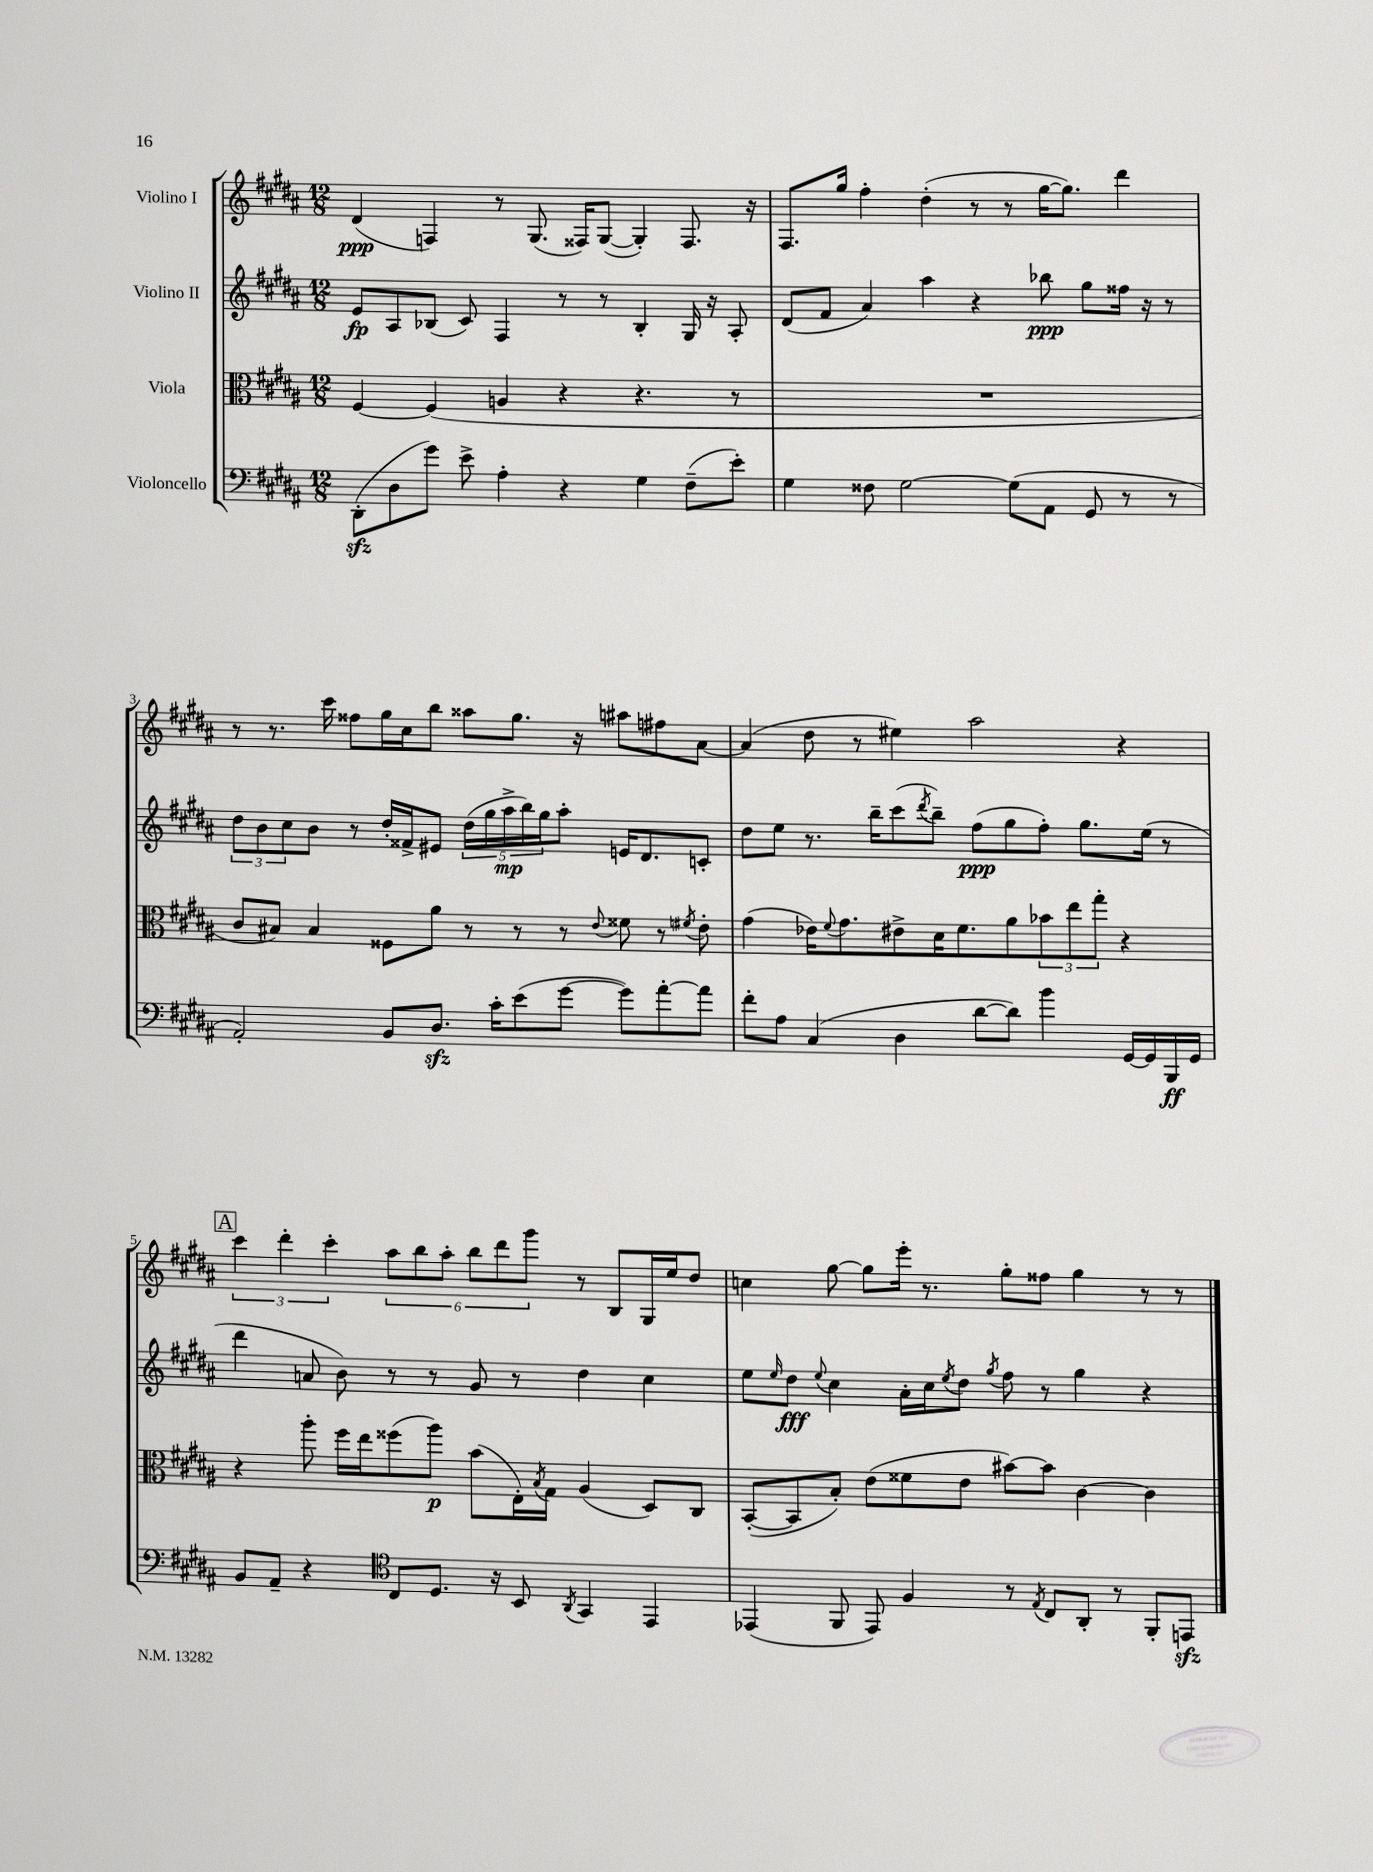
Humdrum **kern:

**kern	**kern	**kern	**kern
*staff4	*staff3	*staff2	*staff1
*clefF4	*clefC3	*clefG2	*clefG2
*k[f#c#g#d#a#]	*k[f#c#g#d#a#]	*k[f#c#g#d#a#]	*k[f#c#g#d#a#]
*M12/8	*M12/8	*M12/8	*M12/8
(8DD#'	[4F#	8e	(4d#
8D#	.	8A#	.
8g#)	(4F#]	(8B-	4F)
8e^	.	8c#)	.
4A#'	4A	4F#	8r
.	.	.	(8.G#
4r	4r	8r	.
.	.	.	16F##)
.	.	8r	([8G#
4G#	4.r	4B-'	4G#'])
(8F#~	.	16G#	8.F##
.	.	16r	.
8e')	8r	8A#'	.
.	.	.	16r
=	=	=	=
4G#	1.r	(8d#	8.F#
.	.	8f#	.
.	.	.	16gg#
8F##	.	4a#)	4ff#'
[2G#	.	.	.
.	.	4aa#	(4dd#'
.	.	4r	8r
(8G#]	.	.	8r
8AA#	.	8bb-	[16gg#
.	.	.	8.gg#])
8GG#	.	8gg#	.
8r	.	16ff##	4ddd#
.	.	16r	.
8r	.	8r	.
=	=	=	=
2AA#')	8c#	12dd#	8r
.	.	12b	.
.	8B#)	.	8.r
.	.	12cc#	.
.	4B#	8b	.
.	.	.	16ccc#
.	.	8r	8ff##
8BB	8F##	16dd#'	16gg#
.	.	16f##^	16cc#
8.D#	8a#	8e#	8bb
.	8r	(20dd#	8aa##
.	.	20gg#	.
16c#'	.	.	.
.	.	20aa#^	.
(8e	8r	.	8.gg#
.	.	20bb)	.
.	.	20gg#	.
[8g#	8r	8aa#'	.
.	.	.	16r
.	8qqe	.	.
8g#])	8f##	16e	8aa#
.	.	8.d#	.
[8a#'	8r	.	8ff#
.	8qf#	.	.
8a#]	8e'	8c'	[8a#
=	=	=	=
8f#'	(4g#	8dd#	(4a#]
8A#	.	8ee	.
(4C#	16e-)	8.r	8dd#
.	8qqf#	.	.
.	8.g#	.	.
.	.	.	8r
.	.	16bb~	.
4D#	8e#^	(8ccc#	4ee#)
.	.	8qddd#	.
.	16d#	8bb~)	.
.	8.f#	.	.
[8d#	.	(8ff#	2aa#
8d#])	8a#	8gg#	.
4b	12b-	8ff#')	.
.	12ee	.	.
.	.	8.gg#	.
.	12gg#'	.	.
[16GG#	4r	.	4r
16GG#]	.	(16ee	.
16BBB	.	8r	.
16GG#	.	.	.
=	=	=	=
8BB	4r	4ddd#	6ccc#
8AA#~	.	.	.
.	.	.	6ddd#'
4r	8aa#'	8a	.
.	.	.	6ccc#'
.	16ff#	8b)	.
.	16ee	.	.
*clefC4	*	*	*
8C#	(8ff##	8r	12aa#
.	.	.	12bb
8.D#	8aa#)	8r	.
.	.	.	12aa#'
.	(8b	8g#	12bb
16r	.	.	.
.	.	.	12ddd#
8BB	16E')	8r	.
.	.	.	12ggg#
.	8qB	.	.
.	16G#	.	.
8qAA#	.	.	.
4GG#	(4A#	4dd#	8r
.	.	.	8B
4EE	8D#)	4cc#	16G#
.	.	.	16ee
.	8C#	.	8dd#
=	=	=	=
(4EE-	([8BB'	8ee	4cc
.	.	16qqee	.
.	8BB]	8dd#	.
.	.	8qqee	.
8FF#	8B')	4cc#	[8gg#
8EE-)	(8e	.	8gg#]
4F#	8f##	16a#'	16eee'
.	.	16cc#	8.r
.	.	8qee	.
.	8e	8dd#	.
.	.	8qgg#	.
8r	[8b#)	8ff#	8gg#'
8qE	.	.	.
8C#	8b#]	8r	8ff##
8AA#'	[4c#	4gg#	4gg#
8r	.	.	.
8FF#'	4c#]	4r	8r
8EE	.	.	8r
==	==	==	==
*-	*-	*-	*-
